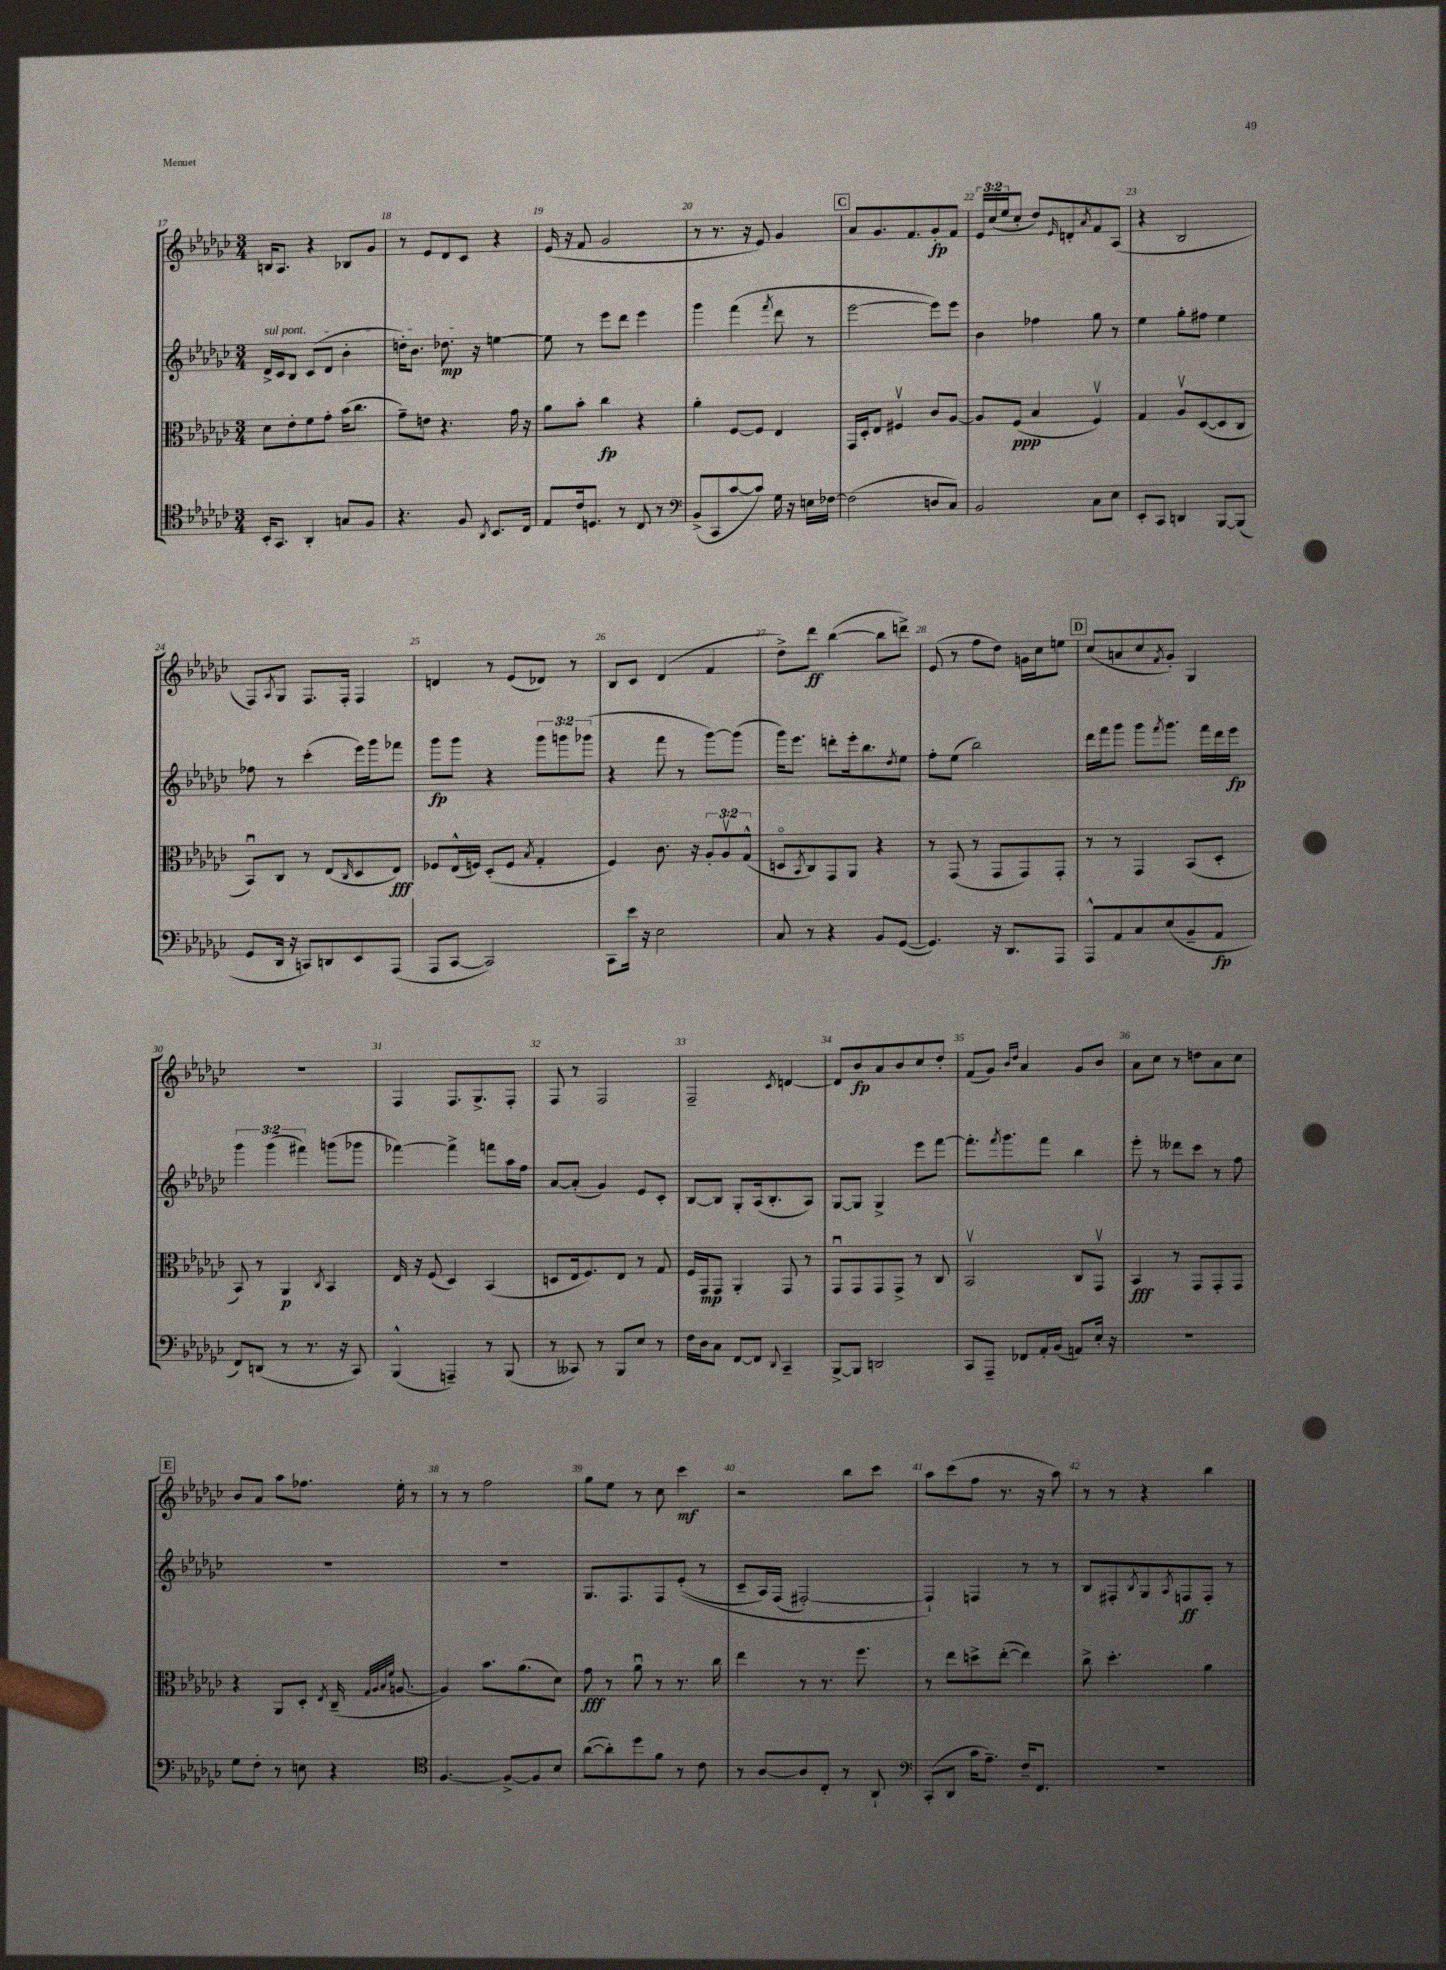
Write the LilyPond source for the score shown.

<<
\new StaffGroup <<
\new Staff = "s0" {
    \clef treble \key ges \major \numericTimeSignature \time 3/4 \override Staff.TupletNumber.text = #tuplet-number::calc-fraction-text
    b16 aes8. r4 bes8 ges'8 |
    r8 ees'8 des'8 ces'8 r4 |
    ees'16( r16 f'8 ges'2 |
    r8 r8. r16 ees'8) ges'4 |
    \mark \markup { \box "C" } aes'8 ges'8. f'8. ges'8-.\fp f'8 |
    \tuplet 3/2 { ees'16 ces''16( ees''16 } ces''8-. des''8) \grace { ees'16 } d'8-. \acciaccatura { aes'8 } f'8 aes8( |
    r4 bes2 |
    f8) \acciaccatura { aes8 } ges8 f8. f16-. f4 |
    d'4 r8 ees'8( des'8) r8 |
    bes8 ces'8 des'4( f'4 |
    des''8->) des'''8\ff bes''4~( bes''8 d'''8->) |
    ees'8( r8 f''8 des''8) g'16 ces''16 e''8 |
    \mark \markup { \box "D" } ces''8( a'8 ces''8 \acciaccatura { f'8 } ges'8-.) ges4 |
    R2. |
    f4 f8. ges8.-> f8-. |
    f8 r8 f2 |
    f2-- \acciaccatura { ces'8 } d'4~ |
    d'8 bes'8\fp aes'8 bes'8 ces''8 des''8-. |
    f'8( ges'8) \grace { bes'16 des''16 } aes'4 ges'8 bes'8 |
    aes'8 ces''8 r8 d''8 aes'8 ces''8 |
    \mark \markup { \box "E" } bes'8 aes'8 aes''8 fes''8. ees''16-. r8 |
    r8 r8 f''2 |
    ges''8 ees''8 r8 ces''8 ces'''4\mf |
    r2 bes''8 ces'''8 |
    aes''8 ces'''8( f''8 r8. r16 aes''8) |
    r8 r8 r4 bes''4 \bar "|." |
}
\new Staff = "s1" {
    \clef treble \key ges \major \numericTimeSignature \time 3/4 \override Staff.TupletNumber.text = #tuplet-number::calc-fraction-text
    \once \override TextSpanner.bound-details.left.text = \markup { \italic "sul pont." } des'16->\startTextSpan ces'16 bes8 ces'8( des'8 bes'4-. |
    d''16-.) bes'8. des''8.\mp\stopTextSpan r16 e''4~ |
    e''8 r8 ees'''8 des'''8 ees'''4 |
    ges'''4 f'''4( \acciaccatura { f'''8 } des'''8 r8 |
    \mark \markup { \box "C" } ees'''2~ ees'''8) ees'''8 |
    bes'4 fes''4 ges''8 r8 |
    ees''4 ges''8-. fis''8 ees''4 |
    fes''8 r8 ces'''4-.( ees'''16) ges'''16 fes'''8 |
    ges'''8\fp ges'''8 r4 \tuplet 3/2 { ges'''8 g'''8 ges'''8( } |
    r4 f'''8 r8 ges'''8~) ges'''8( |
    ges'''16) ees'''8. d'''8-. ees'''16-. bes''8. \acciaccatura { des''8 } ees''8 |
    f''8-. ees''8( bes''2) |
    \mark \markup { \box "D" } des'''16 f'''16 ges'''8 ges'''8 \acciaccatura { f'''8 } ges'''8. f'''16 des'''16 ees'''16\fp |
    \tuplet 3/2 { ges'''4 ges'''4( fis'''4) } g'''8( ges'''8 |
    fes'''4~) fes'''4-> f'''8 aes''16 f''16 |
    aes'8~ aes'8-.( ges'4) ees'8 ces'8-. |
    bes8~ bes8 ges8-. aes16( bes8.-. aes8) |
    ges8~ ges8 ges4-> ees'''8 f'''8~ |
    f'''8.-. \acciaccatura { f'''8 } ges'''8. f'''8 bes''4 |
    ees'''8-. r8 deses'''8 ces'''8 r8 f''8 |
    \mark \markup { \box "E" } R2. |
    R2. |
    ges8. f8. f8 ees'8-.(\( r8 |
    ces'8-- aes16) f16( fis2~-.) |
    fis4-!\) f4 r8 r8 |
    bes8 fis8-. \acciaccatura { bes8 } ges8 \acciaccatura { aes8 } f8\ff f8-. r8 \bar "|." |
}
\new Staff = "s2" {
    \clef alto \key ges \major \numericTimeSignature \time 3/4 \override Staff.TupletNumber.text = #tuplet-number::calc-fraction-text
    des'8 ees'8-. f'8 ges'8-. bes'16( ces''8. |
    ges'8--) e'8 r4. ges'16 r16 |
    aes'8 bes'8-. ces''4\fp r4 |
    aes'4-. f8~ f8 ees4 |
    \mark \markup { \box "C" } ges,16 des16-. ees8 fis4\upbow ces'8 aes8~ |
    aes8 f8\ppp( bes4 f4\upbow) |
    ges4 aes8\upbow des8~( des8 ces8 |
    bes,8\downbow) ces8 r8 ees8( \grace { ces16 } des8 ees8\fff) |
    fes8 ees16-^( f16) des8-.( f8 \acciaccatura { bes8 } ges4-. |
    f4) ces'8. r16 \tuplet 3/2 { aes8-. aes8\upbow ges8-^( } |
    d8\flageolet \acciaccatura { bes,8 } ces8) ges,8 aes,8 r4 |
    r8 ges,8( r8 ges,8 ges,8) ges,8-. |
    \mark \markup { \box "D" } r8 r8 ges,4 bes,8( des8-. |
    bes,8) r8 aes,4\p \acciaccatura { ces8 } bes,4 |
    ees16 r16 f8( des4) bes,4( |
    d8 ees16 f8.) ees8 r8 ges8 |
    f16 ges,16\mp ges,8 aes,4-. ges,8 r8 |
    ges,8\downbow ges,8 ges,8 ges,8-> r8 ces8 |
    bes,2\upbow ces8 ges,8\upbow |
    bes,4\fff r8 ges,8 ges,8-. ges,8 |
    \mark \markup { \box "E" } r4 aes,8 des8-. \acciaccatura { ees8 } ces16--( \grace { ges32 aes32 bes32 f'32 } a8.~ |
    a4) bes'8. aes'8.( des'8) |
    ges'8\fff r8 aes'8\downbow r8 r8. ces''16 |
    ees''4 r8 r8. f''8. |
    r8 ees''8 d''8-> ees''8~-.( ees''4) |
    ces''8-> des''4.-. aes'4 \bar "|." |
}
\new Staff = "s3" {
    \clef tenor \key ges \major \numericTimeSignature \time 3/4
    bes,16-. ges,8. aes,4-. g8 f8 |
    r4. f8 \acciaccatura { aes,8 } bes,8. ces16 |
    ees8 ces'16 d8. r8 ces8 r8 |
    \clef bass bes,8->( ces,8 ces'8~ ces'8) ges16 r16 e16 fes16~ |
    \mark \markup { \box "C" } fes2( d8 ces8) |
    bes,2 ces8 ees8 |
    ees,8-. ces,8 d,4 bes,,8~ bes,,8( |
    ges,8 des,16 r16 c,8) d,8 ees,8 aes,,8( |
    aes,,8 ces,8~ ces,2) |
    ces,8 ees'16 r16 ees2 |
    ces8 r8 r4 bes,8 ges,8~( |
    ges,4.) r16 des,8. aes,,8 |
    \mark \markup { \box "D" } aes,,8-^ aes,8 ces8 ees8( bes,8-- aes,8\fp |
    f,8) d,8( r8 r8. r16 ces,8) |
    bes,,4-^( a,,4--) r8 bes,,8( |
    r8 ceses,8) r8 bes,,8 ees8 r8 |
    f16 des16 ces8 f,8~ f,8 \appoggiatura { des,8 } ces,4-- |
    bes,,8~-> bes,,8 d,2 |
    ces,8 aes,,8-- fes,8 aes,16-. bes,16( a,8) ees16-. r16 |
    R2. |
    \mark \markup { \box "E" } ges8 f8-. r8 e8 r4 |
    \clef tenor f4.~ f8~-> f8 bes8 |
    aes'8~( aes'8-.) des''8 f'8 r8 ces'8 |
    r8 aes8~ aes8 ces8-. r8 aes,8-! |
    \clef bass ces,8-.( des,8 ces'16 aes8.--) f16-- f,8. |
    R2. \bar "|." |
}
>>
>>
\layout { \context { \Score currentBarNumber = #17 \override BarNumber.break-visibility = ##(#f #t #t) barNumberVisibility = #all-bar-numbers-visible } }
